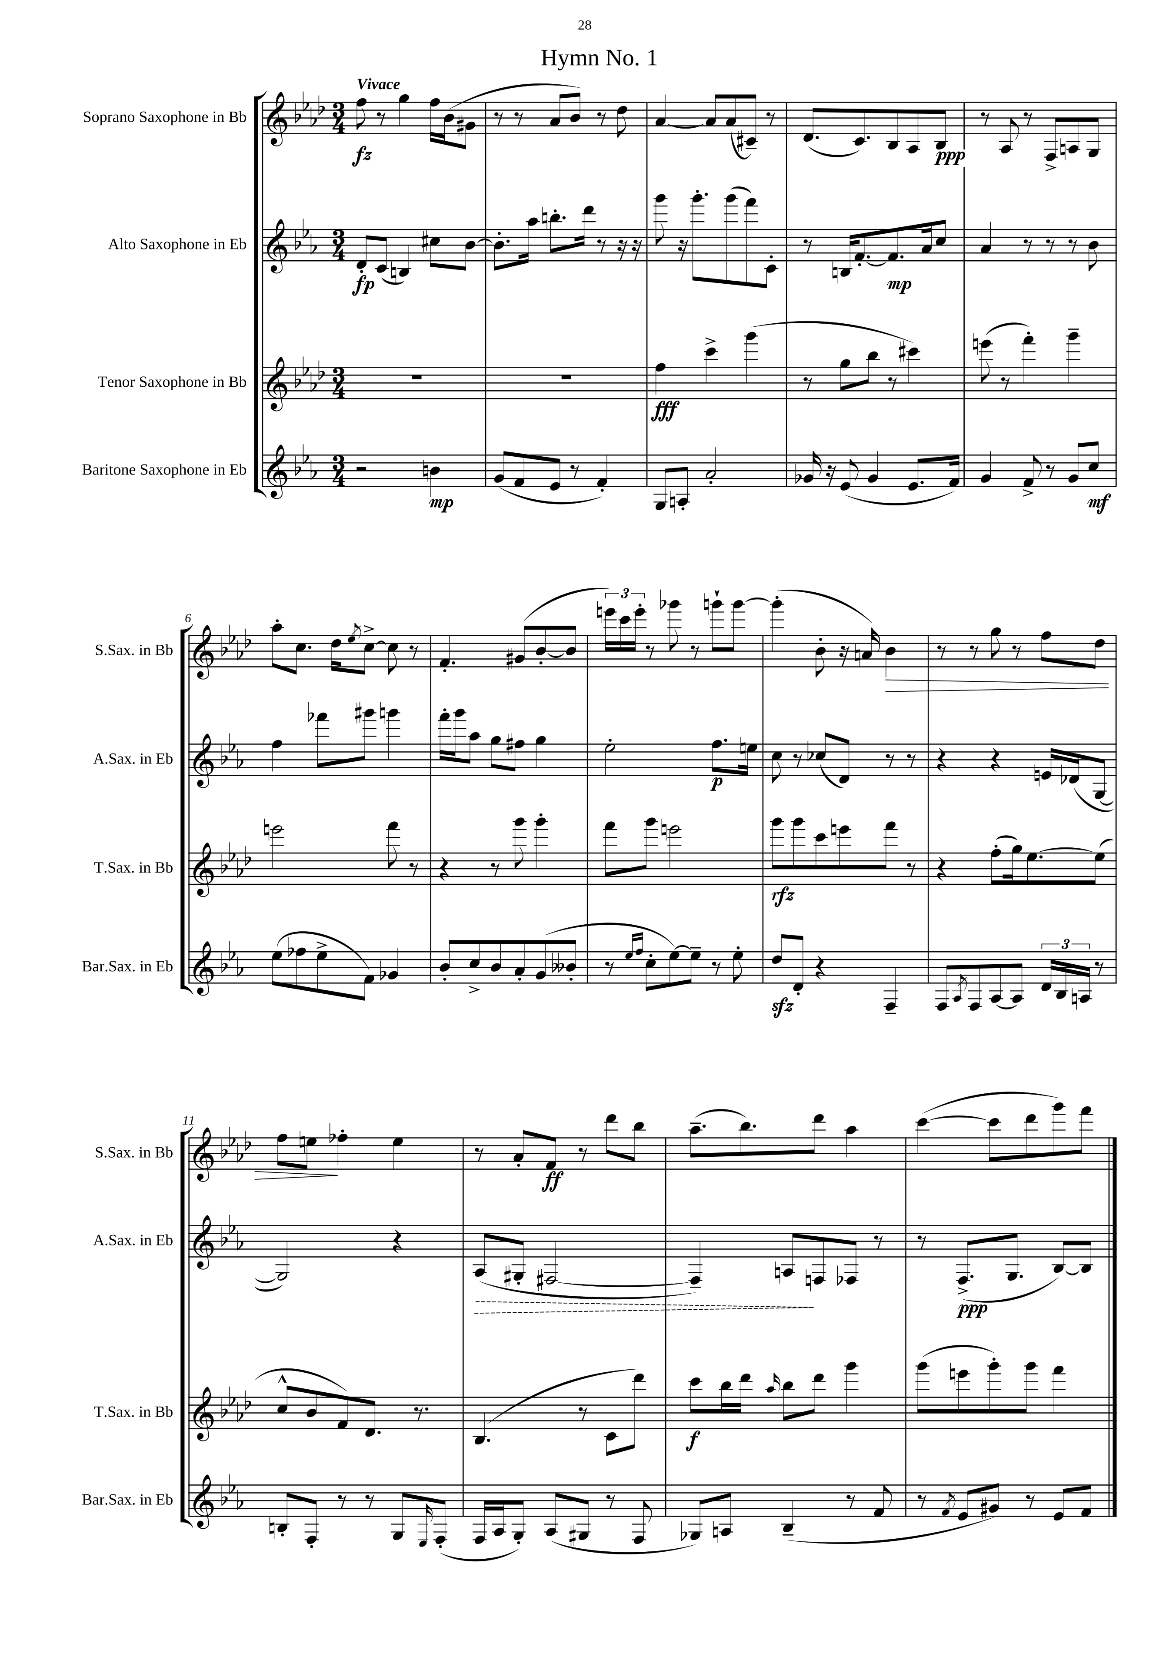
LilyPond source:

\header { title = "Hymn No. 1" }
<<
\new StaffGroup <<
\new Staff = "s0" \with { instrumentName = "Soprano Saxophone in Bb" shortInstrumentName = "S.Sax. in Bb" } {
    \clef treble \key aes \major \numericTimeSignature \time 3/4 \tempo "Vivace"
    f''8\fz r8 g''4 f''16 bes'16( gis'8 |
    r8 r8 aes'8 bes'8) r8 des''8 |
    aes'4~ aes'8 aes'8( cis'8--) r8 |
    des'8.( c'8.) bes8 aes8 bes8\ppp |
    r8 aes8 r8 f8-> a8 g8 |
    aes''8-. c''8. des''16 \acciaccatura { ees''8 } c''8~-> c''8 r8 |
    f'4.-. gis'8( bes'8~-. bes'8 |
    \tuplet 3/2 { e'''16) c'''16 e'''16-. } r8 ges'''8 r8 g'''8-! g'''8~ |
    g'''4-.( bes'8-. r16 a'16) bes'4\> |
    r8 r8 g''8 r8 f''8 des''8 |
    f''8 e''8\! fes''4-. e''4 |
    r8 aes'8-. f'8\ff r8 des'''8 bes''8 |
    aes''8.--( bes''8.) des'''8 aes''4 |
    c'''4~( c'''8 des'''8 g'''8) f'''8 \bar "|." |
}
\new Staff = "s1" \with { instrumentName = "Alto Saxophone in Eb" shortInstrumentName = "A.Sax. in Eb" } {
    \clef treble \key ees \major \numericTimeSignature \time 3/4
    d'8-.\fp c'8( b4) cis''8 bes'8~ |
    bes'8.-. aes''16 b''8.-. d'''16 r8 r16 r16 |
    g'''8 r16 g'''8.-. g'''8( f'''8) c'8-. |
    r8 b16 f'8.~-. f'8.\mp aes'16 c''8 |
    aes'4 r8 r8 r8 bes'8 |
    f''4 fes'''8 gis'''8 g'''4 |
    f'''16-. g'''16 aes''8 g''8 fis''8 g''4 |
    ees''2-. f''8.\p e''16 |
    c''8 r8 ces''8( d'8) r8 r8 |
    r4 r4 e'16 des'16( g8~ |
    g2) r4 |
    \once \override Hairpin.style = #'dashed-line aes8\>( gis8-. fis2~ |
    fis4--) a8\! f8 fes8 r8 |
    r8 f8.->\ppp( g8. bes8~) bes8 \bar "|." |
}
\new Staff = "s2" \with { instrumentName = "Tenor Saxophone in Bb" shortInstrumentName = "T.Sax. in Bb" } {
    \clef treble \key aes \major \numericTimeSignature \time 3/4
    R2. |
    R2. |
    f''4\fff c'''4-> g'''4( |
    r8 g''8 bes''8 r8 cis'''4) |
    e'''8( r8 f'''4-.) g'''4-- |
    e'''2 f'''8 r8 |
    r4 r8 g'''8 g'''4-. |
    f'''8 g'''8 e'''2 |
    g'''8\rfz g'''8 c'''8 e'''8 f'''8 r8 |
    r4 f''8-.( g''16) ees''8.~ ees''8( |
    c''8-^ bes'8 f'8) des'8. r8. |
    bes4.( r8 c'8 des'''8) |
    c'''8\f bes''16 des'''16 \grace { aes''16 } bes''8 des'''8 g'''4 |
    g'''8( e'''8 g'''8-.) g'''8 f'''4 \bar "|." |
}
\new Staff = "s3" \with { instrumentName = "Baritone Saxophone in Eb" shortInstrumentName = "Bar.Sax. in Eb" } {
    \clef treble \key ees \major \numericTimeSignature \time 3/4
    r2 b'4\mp |
    g'8( f'8 ees'8 r8 f'4-.) |
    g8 a8-. aes'2-. |
    ges'16 r16 ees'8( ges'4 ees'8. f'16) |
    g'4 f'8-> r8 g'8 c''8\mf |
    ees''8( fes''8 ees''8-> f'8) ges'4 |
    bes'8-. c''8-> bes'8 aes'8-. g'8( beses'8-. |
    r8 \grace { ees''16 f''16 } c''8-. ees''8~) ees''8-- r8 ees''8-. |
    d''8\sfz d'8-. r4 f4-- |
    f8 \acciaccatura { aes8 } f8 aes8~ aes8 \tuplet 3/2 { d'16 bes16 a16 } r8 |
    b8-. f8-. r8 r8 g8 \grace { ees16 } f8-.( |
    f16 aes16 g8-.) aes8( gis8 r8 f8 |
    ges8) a8 bes4--( r8 f'8 |
    r8 \acciaccatura { f'8 } ees'8 gis'8) r8 ees'8 f'8 \bar "|." |
}
>>
>>
